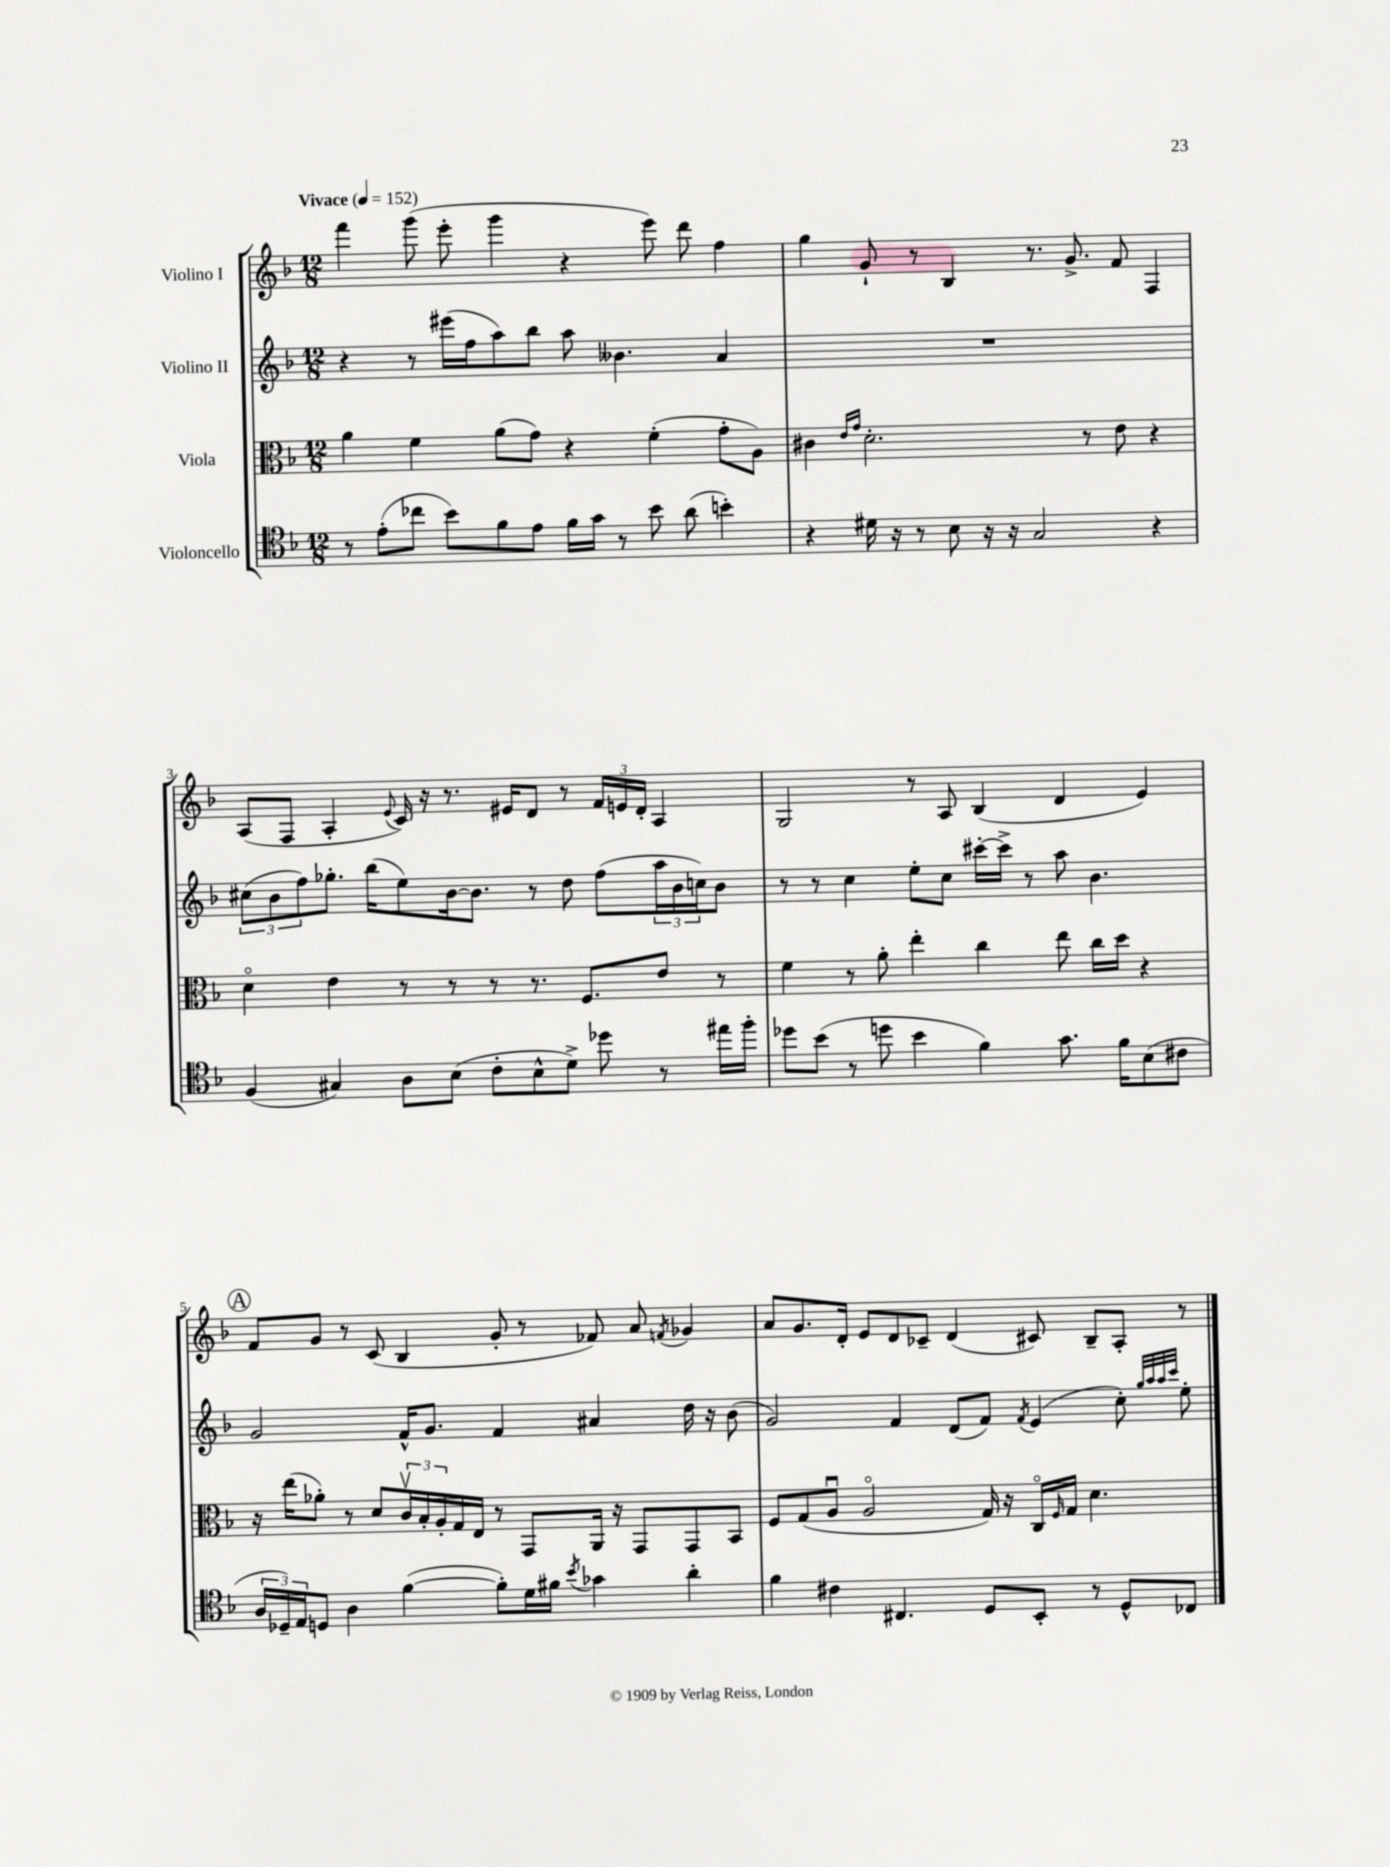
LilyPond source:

<<
\new StaffGroup <<
\new Staff = "s0" \with { instrumentName = "Violino I" } {
    \clef treble \key f \major \numericTimeSignature \time 12/8 \tempo "Vivace" 4 = 152
    f'''4 g'''8( e'''8-. g'''4 r4 e'''8) d'''8 f''4 |
    g''4 g'8-! r8 bes4 r8. g'8.-> f'8 f4 |
    a8( f8 a4-. \appoggiatura { e'8 } c'16) r16 r8. eis'16 d'8 r8 \tuplet 3/2 { f'16 e'16 d'16-. } a4 |
    g2 r8 a8 bes4( d'4 e'4) |
    \mark \markup { \circle "A" } f'8 g'8 r8 c'8( bes4 g'8-. r8 fes'8) a'8 \acciaccatura { f'8 } ges'4 |
    a'8 g'8. d'16-. e'8 d'8 ces'8-- d'4( cis'8) bes8-- a8-. r8 \bar "|." |
}
\new Staff = "s1" \with { instrumentName = "Violino II" } {
    \clef treble \key f \major \numericTimeSignature \time 12/8
    r4 r8 eis'''16( f''16 a''8) bes''8 a''8 beses'4. a'4 |
    R1. |
    \tuplet 3/2 { cis''8( bes'8 f''8) } ges''8.-. bes''16( e''8) bes'16~ bes'8. r8 d''8 f''8( \tuplet 3/2 { a''16 bes'16 c''16) } bes'8 |
    r8 r8 c''4 e''8-. c''8 cis'''16~-. cis'''16-> r8 a''8 bes'4. |
    \mark \markup { \circle "A" } g'2 f'16-^ g'8. f'4 ais'4 d''16 r16 bes'8( |
    g'2) f'4 d'8( f'8) \acciaccatura { f'8 } e'4( c''8-.) \grace { g''32 a''32 a''32 c'''32 } e''8-. \bar "|." |
}
\new Staff = "s2" \with { instrumentName = "Viola" } {
    \clef alto \key f \major \numericTimeSignature \time 12/8
    a'4 f'4 a'8( g'8) r4 f'4-.( g'8-. a8) |
    cis'4 \grace { e'16 g'16 } d'2.-. r8 e'8 r4 |
    d'4\flageolet e'4 r8 r8 r8 r8. f8. e'8 r8 |
    f'4 r8 a'8-. e''4-. c''4 e''8 c''16 d''16 r4 |
    \mark \markup { \circle "A" } r16 e''16( aes'8-.) r8 d'8 \tuplet 3/2 { c'16\upbow bes16-. a16-. } g16 e16 r8 g,8 a,16 r16 g,8 g,8 bes,8 |
    f8 g8( a8\downbow a2\flageolet g16) r16 c16\flageolet \grace { f16 } g16 d'4. \bar "|." |
}
\new Staff = "s3" \with { instrumentName = "Violoncello" } {
    \clef tenor \key f \major \numericTimeSignature \time 12/8
    r8 e'8-.( ces''8 bes'8) f'8 e'8 f'16 g'16 r8 bes'8 a'8( b'4-.) |
    r4 dis'16 r16 r8 bes8 r16 r16 g2 r4 |
    f4( gis4) a8 bes8( c'8-. bes8-^ d'8->) des''8 r8 eis''16 f''16-. |
    des''8 bes'8( r8 d''8 bes'4 f'4) g'8. f'16 bes8( cis'8 |
    \mark \markup { \circle "A" } \tuplet 3/2 { a16 des16--) e16 } d8 a4 f'4~( f'8-.) d'16 fis'16 \acciaccatura { bes'8 } ges'4 a'4-. |
    f'4 cis'4 cis4. d8 bes,8-. r8 d8-^ ces8 \bar "|." |
}
>>
>>
